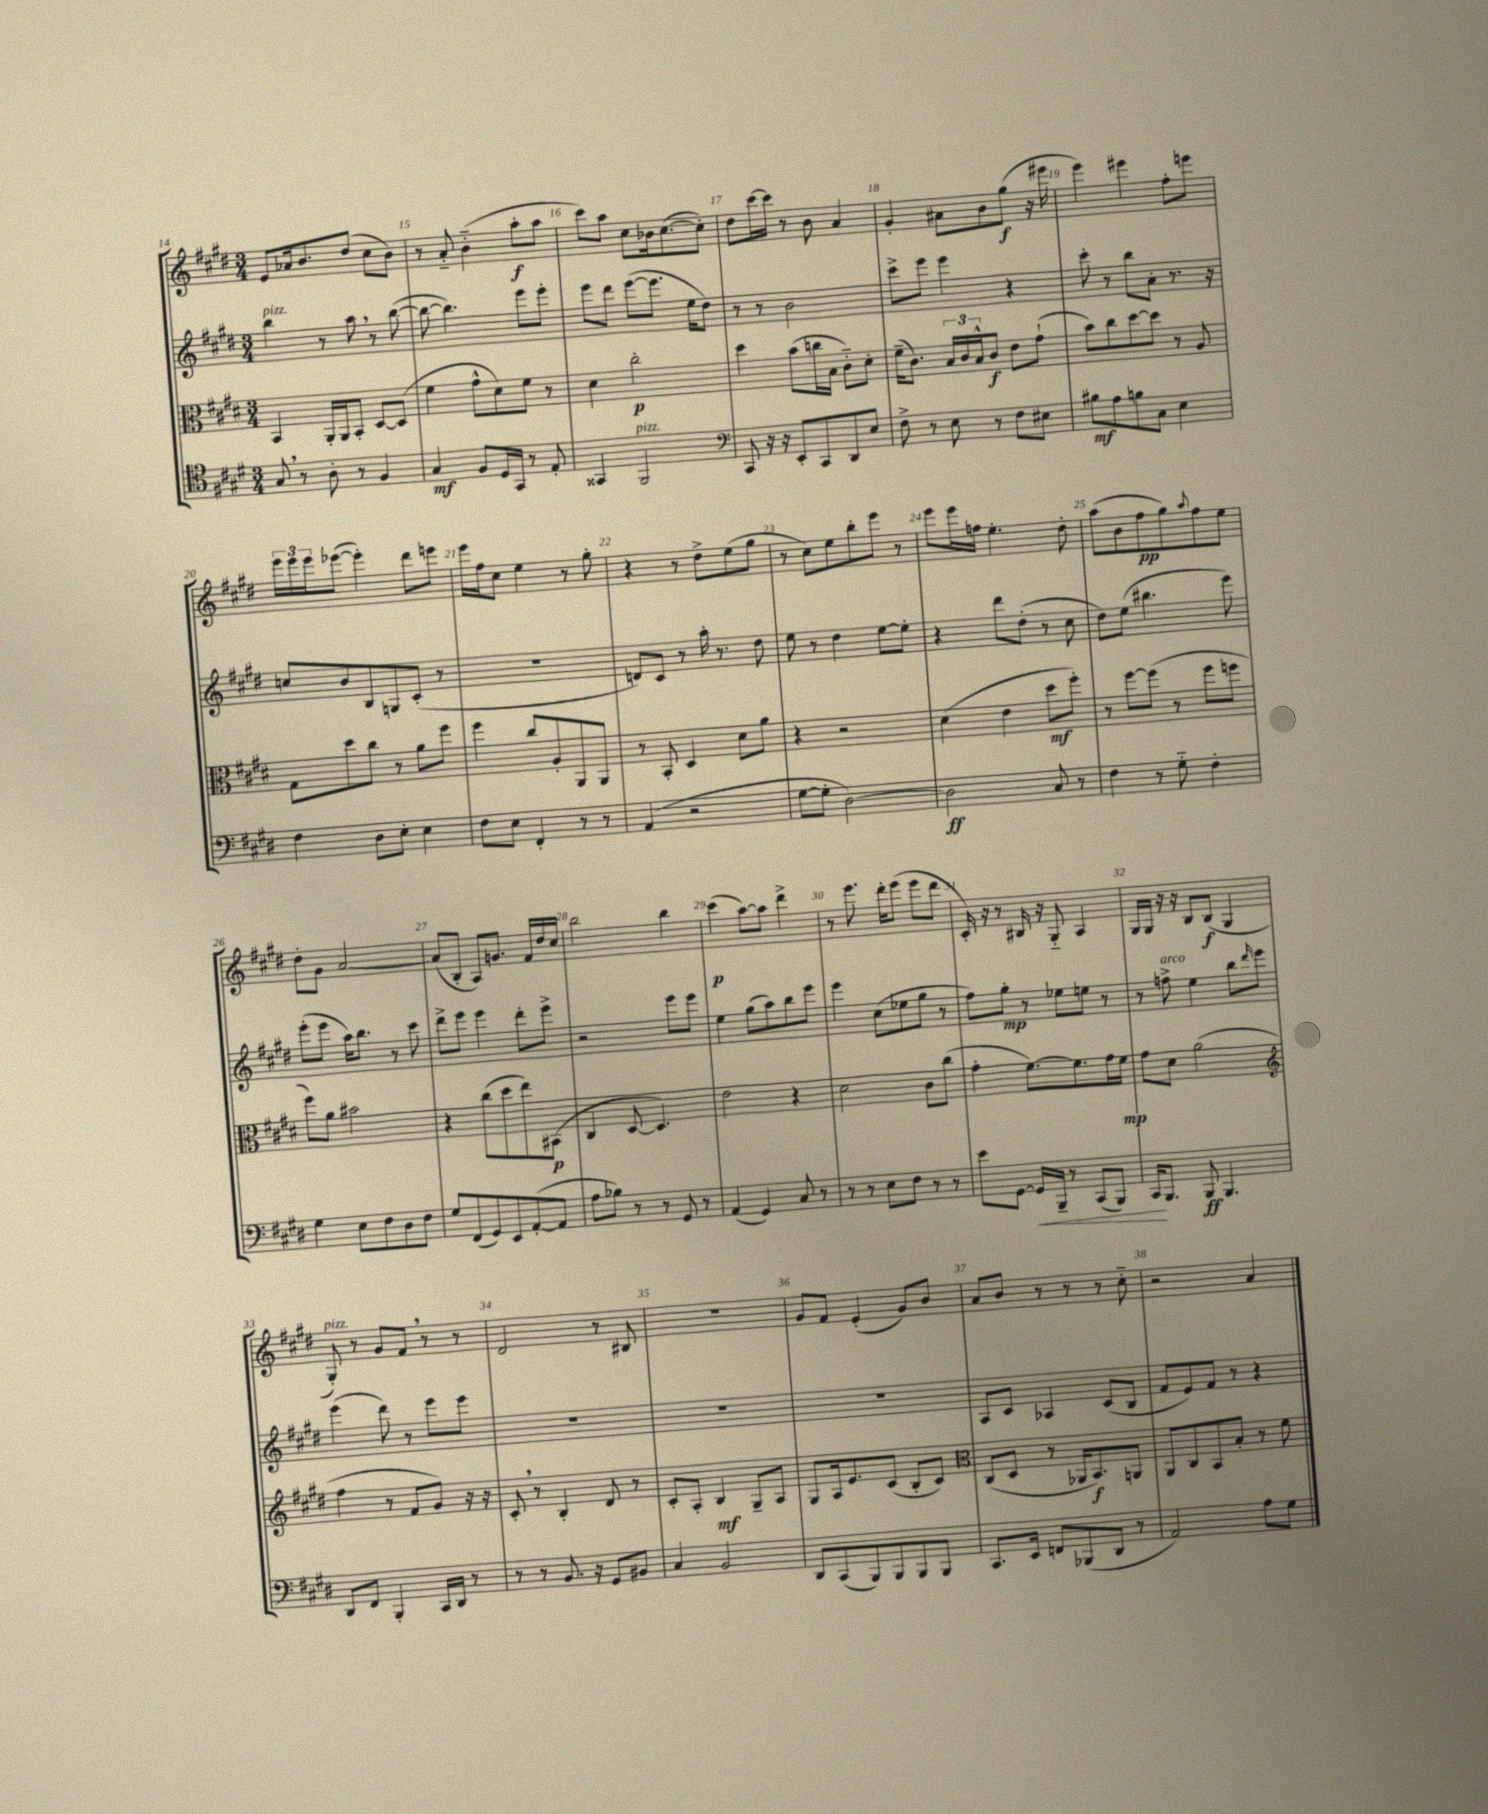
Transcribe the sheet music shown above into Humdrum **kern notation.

**kern	**kern	**kern	**kern
*staff4	*staff3	*staff2	*staff1
*clefC4	*clefC3	*clefG2	*clefG2
*k[f#c#g#d#]	*k[f#c#g#d#]	*k[f#c#g#d#]	*k[f#c#g#d#]
*M3/4	*M3/4	*M3/4	*M3/4
8G#	4BB	4bb	8e
8r	.	.	16a-
.	.	.	8.b
8A'	16AA'	8r	.
.	16AA	.	.
8r	8BB'	8aa	(8dd#
4F#	[8D#	8r	8cc#
.	(8D#]	([8bb	8b)
=	=	=	=
4G#	4f#	8bb_	8r
.	.	4.bb])	8a'~
8F#	8g#^^	.	(4b'~
16D#	8d#)	.	.
16GG#	.	.	.
8r	8f#	8eee	8aa'
8E'	8r	8eee'	8aa
=	=	=	=
4GG##	4d#	8eee	8ccc#)
.	.	8ddd#	8aa
2FF#	2cc#'	([8eee	8cc#
.	.	8.eee]	16b-
.	.	.	([8.cc#
.	.	16ee	.
.	.	8dd#)	8cc#'])
=	=	=	=
*clefF4	*	*	*
8CC#	4dd#	8r	8dd#
16r	.	8r	[16ccc#
16r	.	.	16ccc#]
8EE'	(8b	2b	8r
8CC#	16cc	.	8b
.	16B	.	.
8DD#	8c#'~)	.	4a
8E	8d#'	.	.
=	=	=	=
8F#^	(16f#~	8ccc#^	4g#'
.	8.c#)	.	.
8r	.	8eee	.
8E	24B	4eee	8a#
.	24c#	.	.
.	24B^^	.	.
8r	8c#	.	8b
8F#	8e	4r	(8gg#
8E#	(8g#`	.	16r
.	.	.	16eee#
=	=	=	=
8B#	8b)	8ccc#'	4eee)
8A	8cc#	8r	.
8B	[8dd#	8bb	4eee#
8C#	8dd#]	8a'	.
4E	8r	8.r	8ff#'
.	8A	.	8eee
.	.	16r	.
=	=	=	=
4F#	8G#	8cc	24eee
.	.	.	24eee
.	.	.	24eee
.	8dd#	8b	([8eee-
8D#	8cc#	8B	4eee-'])
8E'	8r	8G	.
4E	8a	(8c#'	8ddd#
.	8ff#	8r	8eee
=	=	=	=
8F#	4ff#	2.r	16eee
.	.	.	16ff#
8E	.	.	8cc#
4FF#'	8cc#	.	4ee
.	8A'	.	.
8r	8AA	.	8r
8r	8AA	.	8gg#'
=	=	=	=
(4AA	8r	8d)	4r
.	8BB'	8c#	.
2r	4D#	8r	8r
.	.	16aa'	8dd#^
.	.	8.r	.
.	8d#	.	(8ee
.	8a	8dd#	8gg#
=	=	=	=
[8G#	4r	8ee	8r
8G#']	.	8r	8cc#)
[2D#)	2r	4dd#	8ee
.	.	.	8bb'
.	.	[8ee	8eee
.	.	8ee']	8r
=	=	=	=
2D#]	(4d#	4r	8eee
.	.	.	16eee
.	.	.	16ff
.	4e	8ddd#	4.ee'
.	.	(8dd#'	.
8C#	8dd#	8r	.
8r	8ff#')	8cc#	8dd#'
=	=	=	=
4F#	8r	8dd#)	(8aa
.	[8ff#	(8ee	8b
8r	(8ff#]	4.bb#	8ff#
8G#'~	8r	.	8gg#)
.	.	.	8qqaa
4F#'	8ff#	.	8ff#
.	8ff	8eee)	8ee
=	=	=	=
4G#	8ff#)	(8eee'	8dd#'
.	8a	8eee	8g#
8E	2b#	16aa)	[2a
.	.	8.bb	.
8F#	.	.	.
8D#	.	8r	.
8F#	.	8ccc#	.
=	=	=	=
8G#	4r	8ddd#^	(8a]
(8FF#	.	8eee	8B'
8GG#)	(8cc#	4eee	8A)
8EE	8dd#	.	8.g
([8AA'	8ee)	8ddd#'	.
.	.	.	16f#
8AA]	(8BB#	8eee^	16dd#
.	.	.	16cc#
=	=	=	=
8A	4C#	2r	2bb
8B-)	.	.	.
8r	[8D#	.	.
8r	4.D#])	.	.
8GG#	.	8eee	4bb
8r	.	8eee	.
=	=	=	=
(4AA	2e	4ee	(4ccc#
4GG#)	.	(8gg#	[8aa)
.	.	8aa)	8aa]
8C#	4r	8bb	4ddd#^
8r	.	8eee	.
=	=	=	=
8r	2d#	4eee	8r
8r	.	.	8.eee
8E	.	(8cc#	.
.	.	.	16ddd#'
8F#	.	8ee-	(8eee
8r	8c#	8gg#	8eee
8r	(8cc#	8r	8ddd#
=	=	=	=
8e	4g#'	8ff#)	16c#')
.	.	.	16r
[8GG#	.	8gg#'	8r
16GG#]	[8.f#)	8r	16B#
16BBB~	.	.	16r
8r	.	8ee-	8G#'~
.	8.f#]	.	.
(8CC#	.	8ee	4A
8BBB)	16g#	8r	.
.	16f#	.	.
=	=	=	=
16CC#	8g#	8r	16G#
8.BBB	.	.	16G#
.	8d#	8ff^	16r
.	.	.	16r
8BBB	(2a	4ee	8B
4.BBB	.	.	(8B
.	.	8bb	4G#
.	.	16qqddd#	.
.	.	8eee	.
=	=	=	=
*	*clefG2	*	*
8DD#	4ff#	(4eee	8G#')
8FF#	.	.	8r
4BBB'	8r	8ddd#)	8g#
.	8f#	8r	8f#
16CC#	8g#)	8eee	8r
16DD#	.	.	.
8r	16r	8eee	8r
.	16r	.	.
=	=	=	=
8r	8c#'	2.r	2d#
8r	8r	.	.
8.BB	4B'	.	.
16r	.	.	.
8GG#	8d#	.	8r
8BB#	8r	.	8B#
=	=	=	=
4C#	8c#'	2.r	2.r
.	8A'	.	.
2BB	4B	.	.
.	8G#~	.	.
.	8A	.	.
=	=	=	=
8DD#	8G#	2.r	8g#
(8CC#	16A	.	8f#
.	8.e	.	.
8BBB)	.	.	(4e'
8BBB	(8c#	.	.
8BBB	8B'	.	8g#)
8BBB	8c#)	.	8b
=	=	=	=
*	*clefC3	*	*
8.CC#	(8C#	8A	8a
.	8D#	8c#	8b
16EE	.	.	.
8FF	8r	4A-	8r
(8BBB-	16AA-	.	8r
.	8.BB)	.	.
8DD#	.	(8c#	8r
8r	8AA	8B	8cc#'~
=	=	=	=
2AA)	8AA	8f#	2r
.	8C#	8e)	.
.	8BB	8f#	.
.	8B'	8r	.
8A	8r	4r	4a
8G#	8f#	.	.
==	==	==	==
*-	*-	*-	*-
